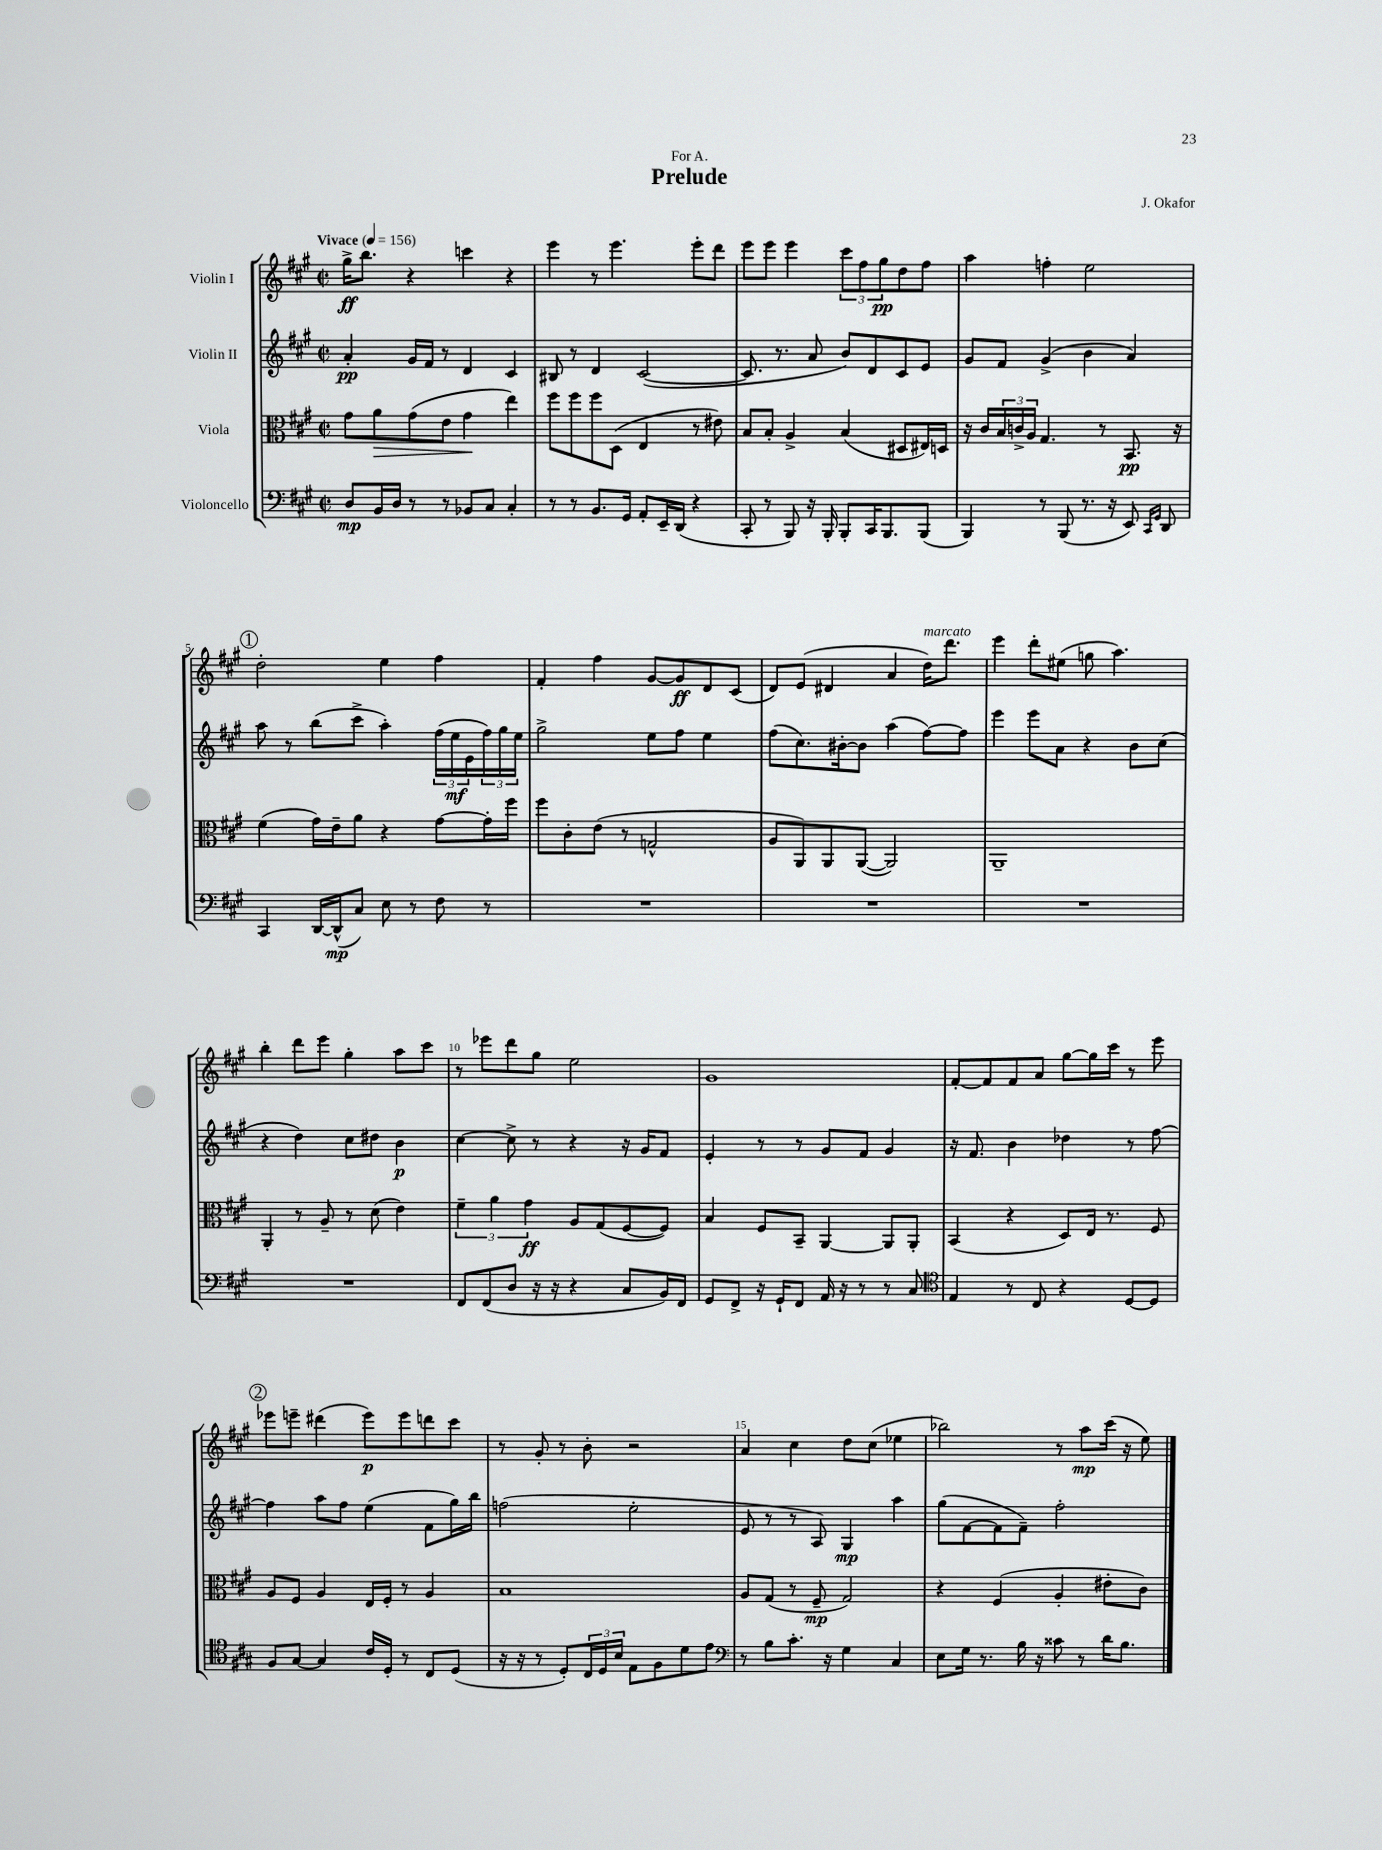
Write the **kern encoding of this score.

**kern	**kern	**kern	**kern
*staff4	*staff3	*staff2	*staff1
*clefF4	*clefC3	*clefG2	*clefG2
*k[f#c#g#]	*k[f#c#g#]	*k[f#c#g#]	*k[f#c#g#]
*M2/2	*M2/2	*M2/2	*M2/2
*met(c|)	*met(c|)	*met(c|)	*met(c|)
*MM156	*MM156	*MM156	*MM156
8D	8g#	4a'	16gg#^
.	.	.	8.bb
16BB	8a	.	.
16D	.	.	.
8r	(8g#	16g#	4r
.	.	16f#	.
8r	8e	8r	.
8BB-	4g#	4d	4ccc
8C#	.	.	.
4C#'	4ee)	4c#	4r
=	=	=	=
8r	8ff#	8B#	4eee
8r	8ff#	8r	.
8.BB	8ff#	4d	8r
.	(8D	.	4.eee
16GG#	.	.	.
8AA'	4E	([2c#	.
16EE~	.	.	.
(16DD	.	.	.
4r	8r	.	8eee'
.	8e#)	.	8ddd
=	=	=	=
8CC#'	8B	8.c#]	8eee
8r	8B'	.	8eee
.	.	8.r	.
8BBB)	4A^	.	4eee
16r	.	8a	.
16BBB'	.	.	.
8BBB'	(4B	8b)	12ccc#
.	.	.	12ff#
16CC#	.	8d	.
.	.	.	12gg#
8.BBB	.	.	.
.	8D#	8c#	8dd
(8BBB	16E#)	8e	8ff#
.	16D	.	.
=	=	=	=
4BBB)	16r	8g#	4aa
.	16c#	.	.
.	24B	8f#	.
.	24c^	.	.
.	24A	.	.
8r	4.G#	(4g#^	4ff'
(8BBB	.	.	.
8.r	.	4b	2ee
.	8r	.	.
16r	.	.	.
8EE)	8.BB	4a)	.
16qqCC#	.	.	.
16qqGG#	.	.	.
8DD	.	.	.
.	16r	.	.
=	=	=	=
4CC#	(4f#	8aa	2dd'
.	.	8r	.
[16DD	16g#)	(8bb	.
(16DD^^]	16e~	.	.
8C#)	8a	8ccc#^	.
8E	4r	4aa')	4ee
8r	.	.	.
8F#	[8g#	(24ff#	4ff#
.	.	24ee	.
.	.	24e	.
8r	16g#']	24ff#)	.
.	.	24gg#	.
.	16ff#	.	.
.	.	24ee	.
=	=	=	=
1r	8ff#	2gg#^	4f#'
.	8c#'	.	.
.	(8e	.	4ff#
.	8r	.	.
.	2G^^	8ee	[8g#
.	.	8ff#	8g#]
.	.	4ee	8d
.	.	.	(8c#
=	=	=	=
1r	8A	(8ff#	8d)
.	8AA)	8.cc#)	(8e
.	8AA	.	4d#
.	.	[16b#'	.
.	([8AA	8b#]	.
.	2AA])	(4aa	4a
.	.	[8ff#)	16dd)
.	.	.	8.ddd
.	.	8ff#]	.
=	=	=	=
1r	1AA~	4eee	4eee
.	.	8eee	8ddd'
.	.	8a	(8ee#
.	.	4r	8gg
.	.	.	4.aa)
.	.	8b	.
.	.	(8cc#	.
=	=	=	=
1r	4AA'	4r	4bb'
.	8r	4dd)	8ddd
.	8A~	.	8eee
.	8r	8cc#	4gg#'
.	(8d	8dd#	.
.	4e)	4b	8aa
.	.	.	8ccc#
=	=	=	=
8FF#	6f#~	[4cc#	8r
(8FF#	.	.	8eee-
.	6a	.	.
8D	.	8cc#^]	8ddd
.	6g#	.	.
16r	.	8r	8gg#
16r	.	.	.
4r	8A	4r	2ee
.	(8G#	.	.
8C#	[8F#	16r	.
.	.	16g#	.
16BB)	8F#])	8f#	.
16FF#	.	.	.
=	=	=	=
8GG#	4B	4e'	1g#
8FF#^	.	.	.
16r	8F#	8r	.
16GG#`	.	.	.
8FF#	8BB~	8r	.
16AA	[4AA	8g#	.
16r	.	.	.
8r	.	8f#	.
8r	8AA]	4g#	.
8C#	8AA'	.	.
=	=	=	=
*clefC4	*	*	*
4E	(4BB	16r	[8f#'
.	.	8.f#	.
.	.	.	8f#]
8r	4r	4b	8f#
8C#	.	.	8a
4r	8D)	4dd-	[8gg#
.	16E	.	16gg#]
.	8.r	.	16ccc#
[8D	.	8r	8r
8D]	8F#	[8ff#	8eee
=	=	=	=
8F#	8A	4ff#]	8eee-
[8G#	8F#	.	8eee~
4G#]	4A	8aa	(4ddd#
.	.	8ff#	.
16c#	16E	(4ee	8eee)
16D'	16F#'	.	.
8r	8r	.	8eee
8C#	4A	8f#	8ddd
(8D	.	16gg#)	8ccc#
.	.	16bb	.
=	=	=	=
16r	1B	(2ff	8r
16r	.	.	.
8r	.	.	8g#'
8D')	.	.	8r
24C#	.	.	8b'
24D	.	.	.
24B	.	.	.
8E	.	2ee'	2r
8F#	.	.	.
8d	.	.	.
8e	.	.	.
=	=	=	=
*clefF4	*	*	*
8r	8A	8e	4a
8B	(8G#	8r	.
8.c#'	8r	8r	4cc#
.	8F#~	8A)	.
16r	.	.	.
4G#	2G#)	4G#	8dd
.	.	.	(8cc#
4C#	.	4aa	4ee-
=	=	=	=
8E	4r	(8gg#	2bb-)
16G#	.	[8f#	.
8.r	.	.	.
.	(4F#	8f#]	.
16B	.	8f#~)	.
16r	.	.	.
8c##	4A'	2ff#'	8r
8r	.	.	8aa
16d	8e#'	.	(16ccc#
8.B	.	.	16r
.	8c#)	.	8ee)
==	==	==	==
*-	*-	*-	*-
